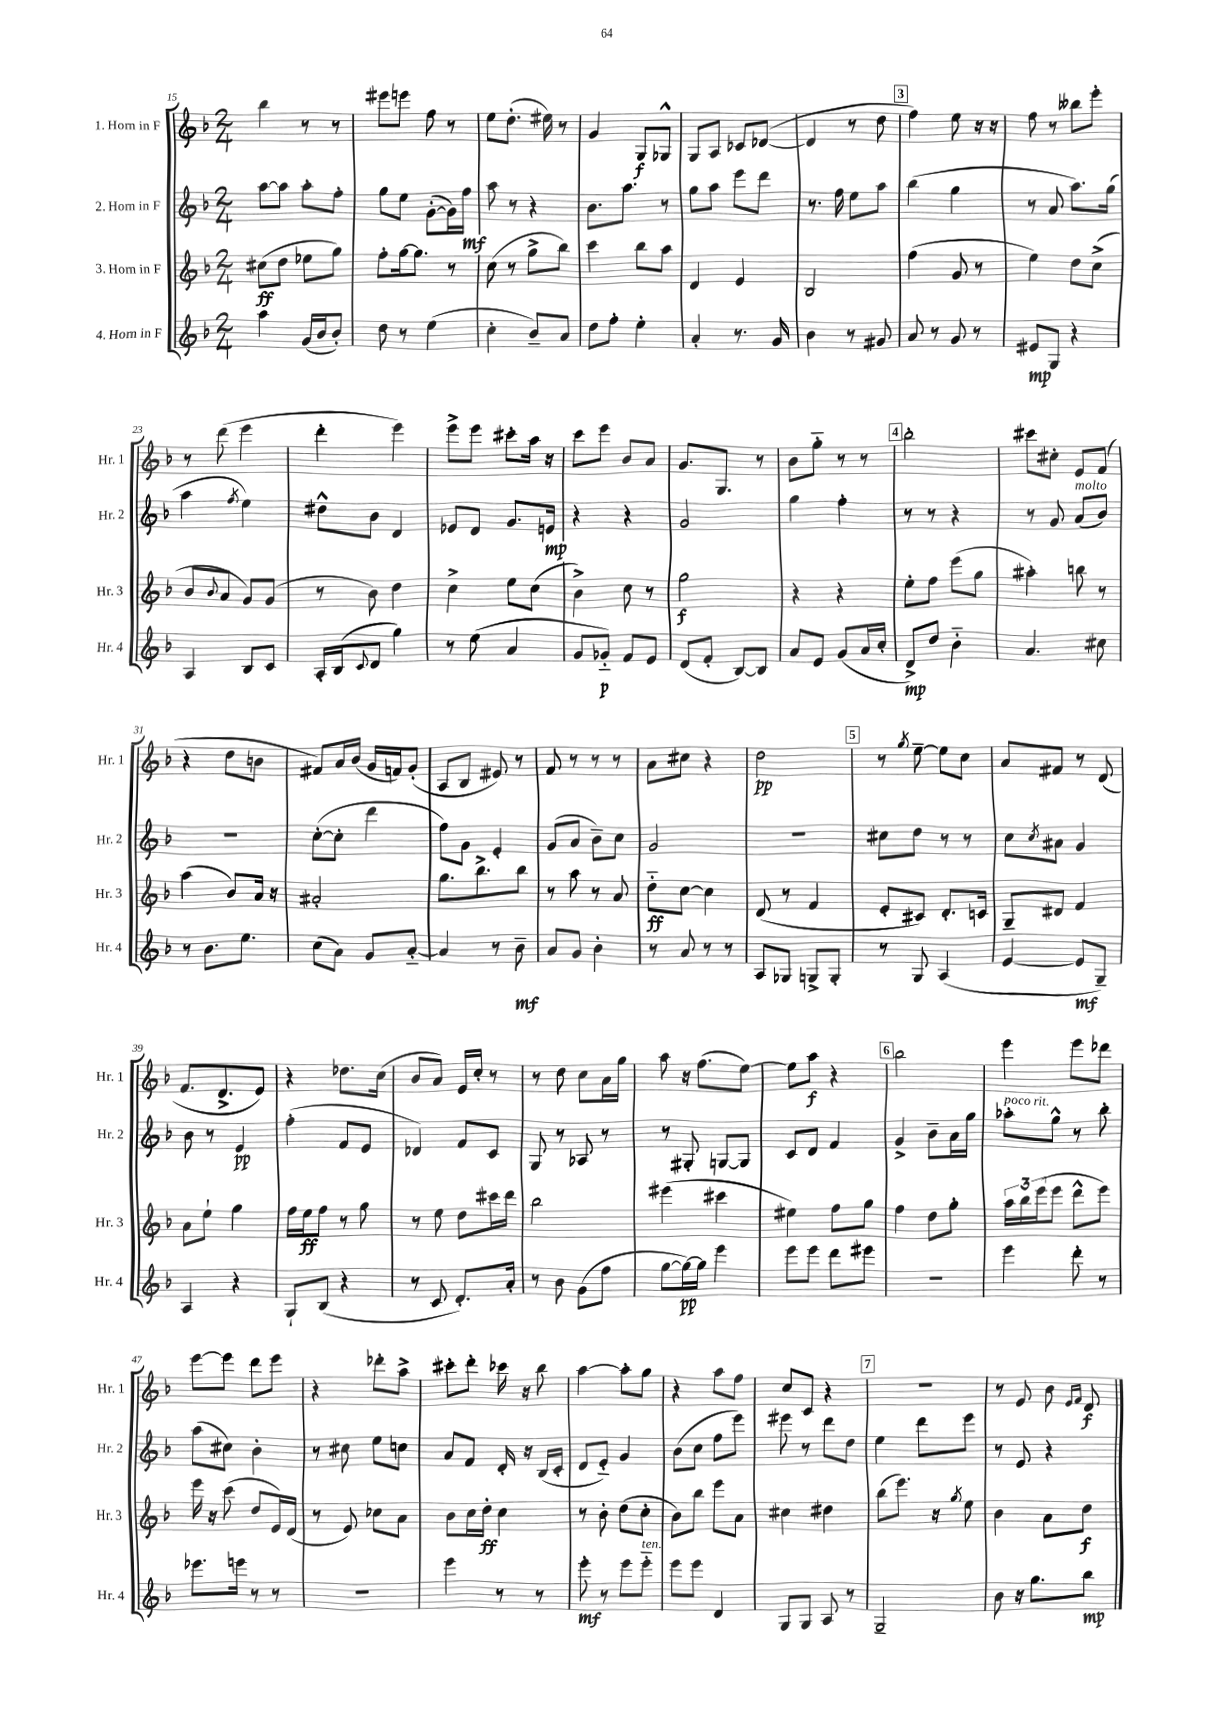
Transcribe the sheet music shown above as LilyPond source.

<<
\new StaffGroup <<
\new Staff = "s0" \with { instrumentName = "1. Horn in F" shortInstrumentName = "Hr. 1" } {
    \clef treble \key f \major \numericTimeSignature \time 2/4
    bes''4 r8 r8 |
    eis'''8 e'''8 f''8 r8 |
    e''8 d''8.-.( eis''16) r8 |
    g'4 g8\f ges8-^ |
    g8 a8 ces'8 des'8~( |
    des'4 r8 d''8 |
    \mark \markup { \box "3" } f''4) e''8 r16 r16 |
    f''8 r8 beses''8 e'''8-. |
    r8 d'''8( e'''4 |
    d'''4-. e'''4) |
    e'''8-> e'''8 cis'''8-. a''16 r16 |
    c'''8 e'''8 bes'8 a'8 |
    g'8. g8. r8 |
    bes'8 g''8-_ r8 r8 |
    \mark \markup { \box "4" } bes''2-. |
    cis'''8 cis''8-. e'8 f'8( |
    r4 d''8 b'8 |
    fis'8) a'16 bes'16( g'16 f'16) g'8-.( |
    a8 bes8 eis'8) r8 |
    f'8 r8 r8 r8 |
    a'8 cis''8 r4 |
    d''2\pp |
    \mark \markup { \box "5" } r8 \acciaccatura { g''8 } e''8~-- e''8 c''8 |
    a'8 fis'8 r8 d'8( |
    f'8. d'8.-> e'8) |
    r4 des''8. c''16( |
    bes'8 a'8) e'16 c''16-. r8 |
    r8 d''8 c''8 a'16 g''16 |
    a''8 r16 f''8.( e''8~) |
    e''8 a''8\f r4 |
    \mark \markup { \box "6" } bes''2 |
    e'''4 e'''8 des'''8 |
    e'''8~ e'''8 d'''8 e'''8 |
    r4 des'''8-. a''8-> |
    cis'''8-. d'''8-. ces'''16 r16 bes''8 |
    a''4~ a''8-. g''8 |
    r4 a''8 f''8 |
    c''8 c'8 r4 |
    \mark \markup { \box "7" } r2 |
    r8 e'8 bes'8 \grace { e'16 f'16 } d'8\f \bar "|." |
}
\new Staff = "s1" \with { instrumentName = "2. Horn in F" shortInstrumentName = "Hr. 2" } {
    \clef treble \key f \major \numericTimeSignature \time 2/4
    a''8~ a''8 a''8-. f''8-. |
    g''8 e''8 g'8~-.( g'16) f''16\mf |
    a''8 r8 r4 |
    bes'8. a''8. r8 |
    g''8 a''8 e'''8 d'''8 |
    r8. f''16 e''8 a''8 |
    \mark \markup { \box "3" } bes''4( g''4 |
    r8 a'8 a''8.) g''16( |
    a''4 \acciaccatura { f''8 } e''4) |
    dis''8-^ bes'8 d'4 |
    ees'8 d'8 g'8. e'16\mp |
    r4 r4 |
    g'2 |
    g''4 f''4-. |
    \mark \markup { \box "4" } r8 r8 r4 |
    r8 g'8 a'8^\markup { \italic "molto" }( bes'8) |
    R2 |
    c''8~-.( c''8-. d'''4 |
    f''8) g'8 e'4-. |
    g'8( a'8 bes'8--) c''8 |
    g'2 |
    r2 |
    \mark \markup { \box "5" } cis''8 d''8 r8 r8 |
    c''8 \acciaccatura { c''8 } ais'8 g'4 |
    bes'8 r8 e'4\pp |
    f''4-.( f'8 e'8 |
    des'4) f'8 c'8 |
    g8 r8 aes8 r8 |
    r8 gis8-. g8~ g8 |
    c'8 d'8 f'4 |
    \mark \markup { \box "6" } g'4-> bes'8-- a'16 g''16 |
    aes''8-.^\markup { \italic "poco rit." } g''8-^ r8 bes''8-. |
    a''8( cis''8) bes'4-. |
    r8 cis''8 e''8 c''8 |
    a'8 f'8 d'16-. r16 bes16( c'16-. |
    d'8 e'8-_) g'4 |
    bes'8( c''8 f''8 e'''8) |
    eis'''8 r8 d'''8 d''8 |
    \mark \markup { \box "7" } e''4 d'''8 e'''8 |
    r8 e'8 r4 \bar "|." |
}
\new Staff = "s2" \with { instrumentName = "3. Horn in F" shortInstrumentName = "Hr. 3" } {
    \clef treble \key f \major \numericTimeSignature \time 2/4
    cis''8\ff( d''8 ees''8 g''8) |
    f''8-. g''16~ g''8. r8 |
    c''8( r8 g''8-> bes''8) |
    c'''4 bes''8 a''8 |
    d'4 e'4 |
    bes2 |
    \mark \markup { \box "3" } f''4( g'8 r8 |
    e''4) d''8 c''8->( |
    bes'8 \appoggiatura { bes'8 } a'8 g'8) g'8( |
    r8 bes'8) d''4 |
    c''4-> e''8 c''8( |
    bes'4->) c''8 r8 |
    g''2\f |
    r4 r4 |
    \mark \markup { \box "4" } e''8-. f''8 e'''8( g''8 |
    ais''4-.) b''8 r8 |
    a''4( bes'8) a'16 r16 |
    ais'2-. |
    g''8. bes''8.-> bes''8 |
    r8 a''8 r8 a'8 |
    d''8-_\ff c''8~ c''4 |
    d'8( r8 f'4 |
    \mark \markup { \box "5" } e'8-. cis'8) d'8.-. c'16 |
    g8-- dis'8 f'4 |
    a'8 e''8-! g''4 |
    f''16 e''16\ff f''8 r8 g''8 |
    r8 e''8 d''8 cis'''16 d'''16 |
    bes''2 |
    eis'''4( cis'''4 |
    eis''4) f''8 g''8 |
    \mark \markup { \box "6" } f''4 d''8 g''8-. |
    \tuplet 3/2 { a''16 bes''16 e'''16( } e'''8 d'''8-^ e'''8) |
    e'''16 r16 c'''8( d''8 e'16) d'16( |
    r8 e'8) ces''8 a'8 |
    bes'8 c''16 d''16-.\ff c''4 |
    r8 bes'8-. d''8( c''8-. |
    bes'8) bes''8 e'''8 a'8 |
    cis''4 dis''4 |
    \mark \markup { \box "7" } bes''8( e'''8.) r16 \acciaccatura { g''8 } e''8 |
    bes'4 a'8 d''8\f \bar "|." |
}
\new Staff = "s3" \with { instrumentName = "4. Horn in F" shortInstrumentName = "Hr. 4" } {
    \clef treble \key f \major \numericTimeSignature \time 2/4
    a''4 g'16( bes'16 bes'8-.) |
    d''8 r8 e''4( |
    c''4-. bes'8--) a'8 |
    d''8 f''8-. e''4-. |
    a'4-. r8. g'16 |
    bes'4 r8 gis'8 |
    \mark \markup { \box "3" } a'8 r8 g'8 r8 |
    eis'8\mp g8 r4 |
    a4 bes8 c'8 |
    a16-. bes16( \appoggiatura { c'8 } d'8 g''4) |
    r8 e''8( a'4 |
    g'8 ges'8-_\p) f'8 e'8 |
    d'8( f'8-. bes8~) bes8 |
    a'8 e'8 g'8( a'16 c''16-. |
    \mark \markup { \box "4" } d'8->\mp) d''8 bes'4-_ |
    a'4. cis''8 |
    r8 bes'8. e''8. |
    c''8( a'8) g'8 a'8~-_ |
    a'4 r8 bes'8--\mf |
    a'8 g'8 bes'4-. |
    r8 a'8 r8 r8 |
    a8 ges8 g8-> g8-. |
    \mark \markup { \box "5" } r8 g8 a4( |
    e'4~ e'8\mf g8--) |
    a4 r4 |
    g8-! bes8( r4 |
    r8 c'8 d'8.-.) a'16-. |
    r8 bes'8 g'8( f''8 |
    g''8~ g''16~\pp) g''16 e'''4 |
    e'''8 e'''8 d'''8 eis'''8 |
    \mark \markup { \box "6" } R2 |
    e'''4 d'''8-. r8 |
    ees'''8. e'''16 r8 r8 |
    r2 |
    e'''4 r8 r8 |
    e'''8-.\mf r8 e'''8 e'''8-_^\markup { \italic "ten." } |
    e'''8 e'''8 d'4 |
    g8 g8 a8 r8 |
    \mark \markup { \box "7" } g2-- |
    bes'8 r16 g''8. bes''8\mp \bar "|." |
}
>>
>>
\layout { \context { \Score currentBarNumber = #15 } }
